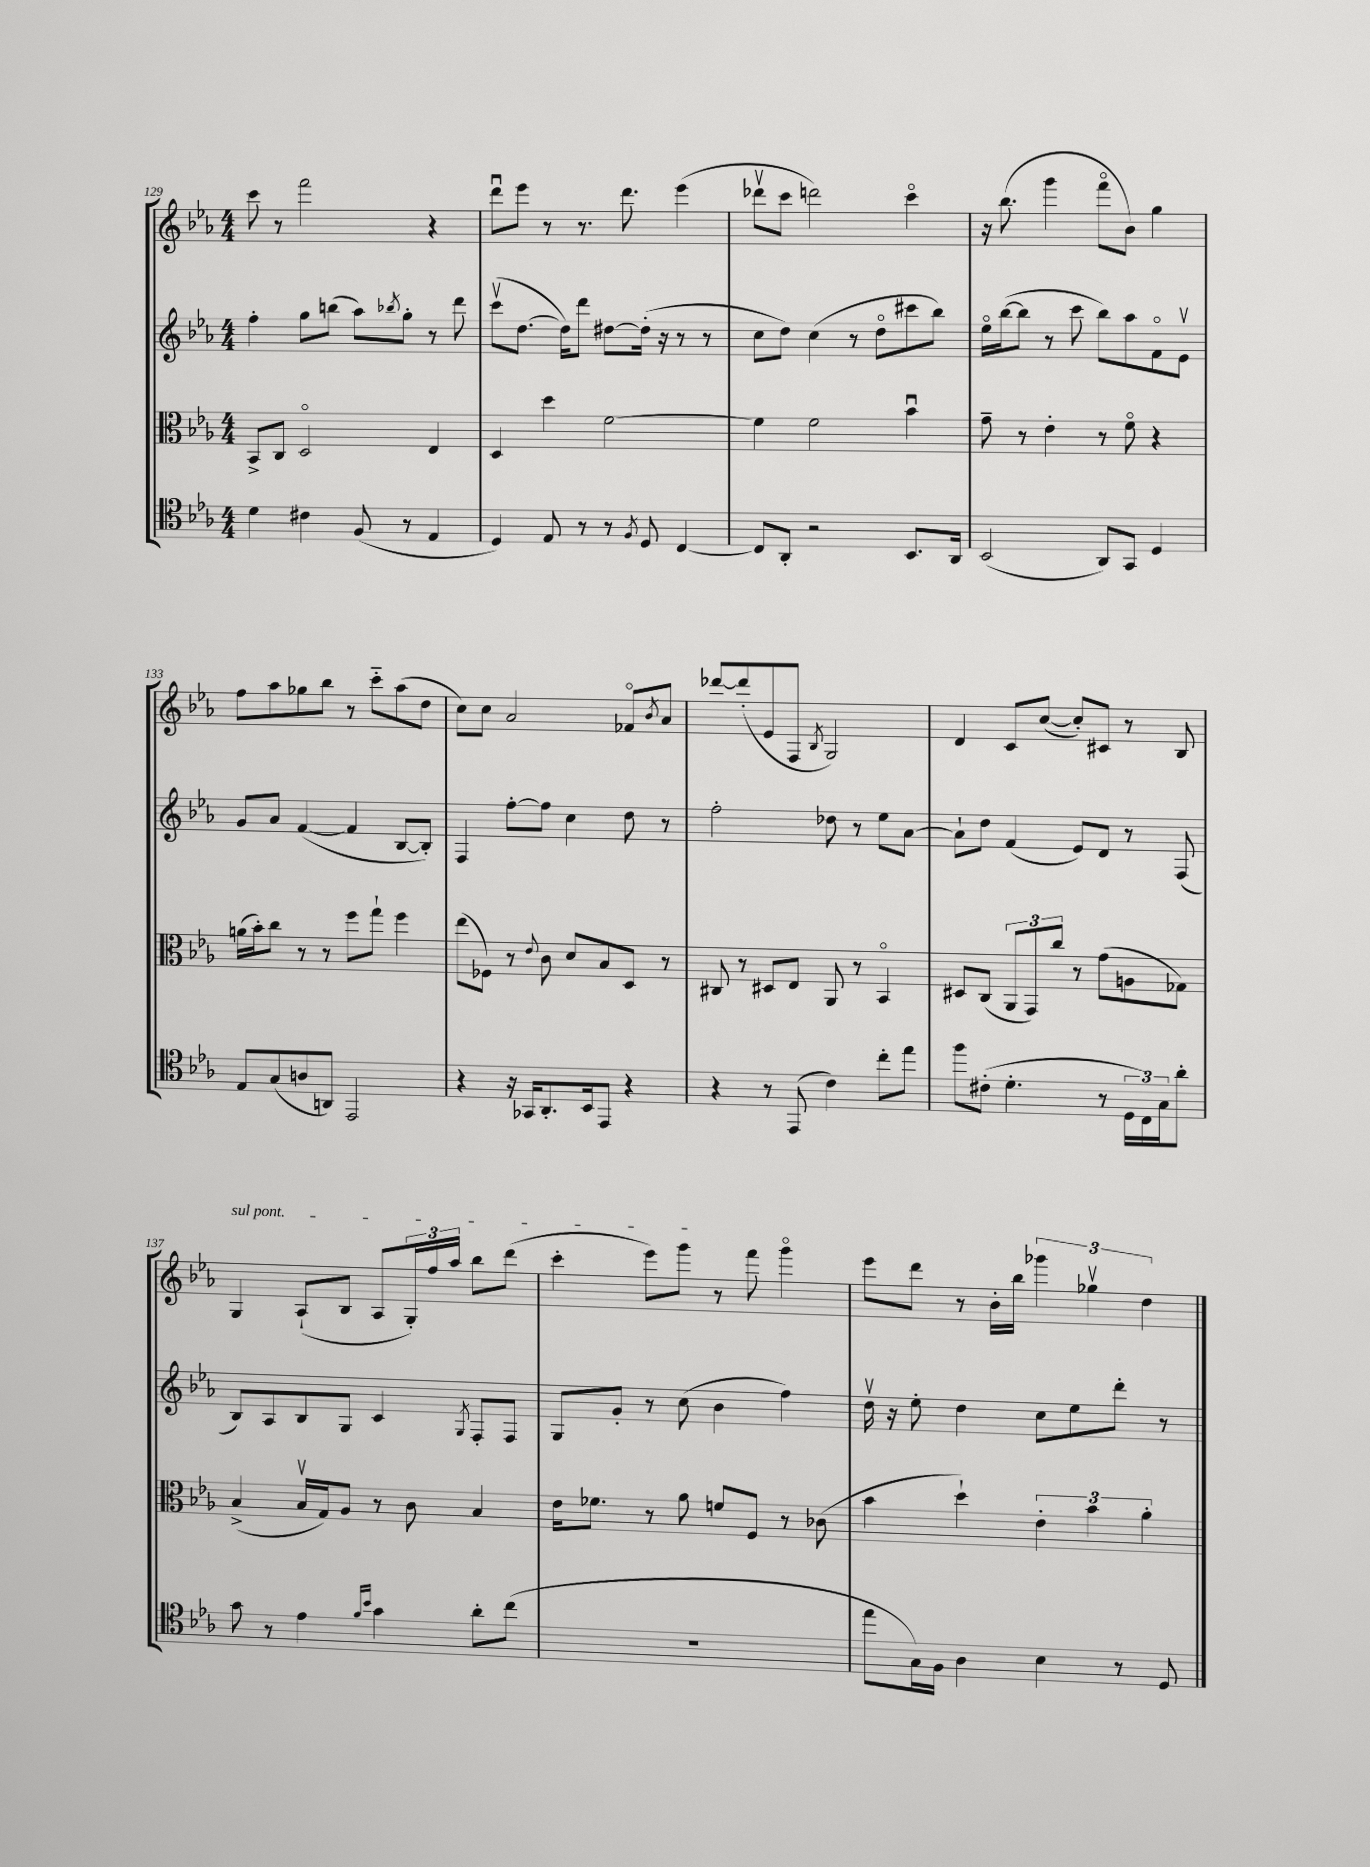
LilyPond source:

<<
\new StaffGroup <<
\new Staff = "s0" {
    \clef treble \key ees \major \numericTimeSignature \time 4/4
    c'''8 r8 f'''2 r4 |
    d'''8\downbow ees'''8 r8 r8. d'''8. ees'''4( |
    des'''8\upbow c'''8 d'''2) c'''4\flageolet |
    r16 bes''8.( g'''4 f'''8\flageolet bes'8) g''4 |
    f''8 aes''8 ges''8 bes''8 r8 c'''8-_ aes''8( d''8 |
    c''8) c''8 aes'2 fes'8\flageolet \acciaccatura { bes'8 } aes'8 |
    des'''8~ des'''8-.( ees'8 f8 \acciaccatura { bes8 } g2) |
    d'4 c'8 c''8~( c''8-.) cis'8 r8 bes8 |
    \once \override TextSpanner.bound-details.left.text = \markup { \italic "sul pont." } g4\startTextSpan aes8-!( bes8 aes8 \tuplet 3/2 { g16-.) f''16 aes''16 } bes''8 d'''8( |
    c'''4-. ees'''8) g'''8\stopTextSpan r8 f'''8 g'''4\flageolet |
    ees'''8 d'''8 r8 bes'16-. bes''16 \tuplet 3/2 { ges'''4 ges''4\upbow d''4 } \bar "|." |
}
\new Staff = "s1" {
    \clef treble \key ees \major \numericTimeSignature \time 4/4
    f''4-. g''8 b''8( aes''8) \acciaccatura { bes''8 } g''8-. r8 d'''8 |
    c'''8\upbow( d''8.~ d''16) d'''8 dis''8~ dis''16-.( r16 r8 r8 |
    c''8 d''8) c''4( r8 d''8\flageolet cis'''8 bes''8) |
    ees''16\flageolet bes''16~( bes''8 r8 c'''8 bes''8) aes''8 f'8\flageolet ees'8\upbow |
    g'8 aes'8 f'4~( f'4 bes8~ bes8-.) |
    f4 f''8~-. f''8 c''4 d''8 r8 |
    f''2-. des''8 r8 ees''8 aes'8~ |
    aes'8-! d''8 f'4( ees'8) d'8 r8 f8( |
    bes8) aes8 bes8 g8 c'4 \acciaccatura { g8 } f8-. f8 |
    g8 g'8-. r8 c''8( bes'4 f''4) |
    d''16\upbow r16 ees''8-. d''4 c''8 ees''8 d'''8-. r8 \bar "|." |
}
\new Staff = "s2" {
    \clef alto \key ees \major \numericTimeSignature \time 4/4
    bes,8-> c8 d2\flageolet ees4 |
    d4 d''4 f'2~ |
    f'4 f'2 bes'4\downbow |
    g'8-- r8 ees'4-. r8 f'8\flageolet r4 |
    a'16( bes'16-.) c''8 r8 r8 f''8 g''8-! f''4 |
    ees''8( fes8) r8 \appoggiatura { ees'8 } c'8 d'8 bes8 d8 r8 |
    cis8 r8 dis8 ees8 aes,8 r8 bes,4\flageolet |
    dis8 c8( \tuplet 3/2 { aes,8 g,8) c''8 } r8 g'8( a8 ges8) |
    bes4->( bes16\upbow g16) aes8 r8 c'8 bes4 |
    ees'16 fes'8. r8 aes'8 f'8 f8 r8 ces'8( |
    bes'4 d''4-!) \tuplet 3/2 { ees'4-. bes'4 aes'4-. } \bar "|." |
}
\new Staff = "s3" {
    \clef tenor \key ees \major \numericTimeSignature \time 4/4
    d'4 cis'4 f8( r8 ees4 |
    d4) ees8 r8 r8 \acciaccatura { f8 } d8 c4~ |
    c8 aes,8-. r2 bes,8. aes,16 |
    bes,2( aes,8) g,8 d4 |
    ees8 g8( a8 a,8) ees,2 |
    r4 r16 ges,16 aes,8.-. bes,16 ees,8 r4 |
    r4 r8 ees,8( c'4) c''8-. ees''8 |
    f''8 cis'8-.( d'4.-. r8 \tuplet 3/2 { d16 c16) g16 } aes'8-. |
    g'8 r8 ees'4 \grace { f'16 bes'16 } g'4 aes'8-. c''8( |
    R1 |
    ees''8 g16) f16 aes4 bes4 r8 d8 \bar "|." |
}
>>
>>
\layout { \context { \Score currentBarNumber = #129 } }
